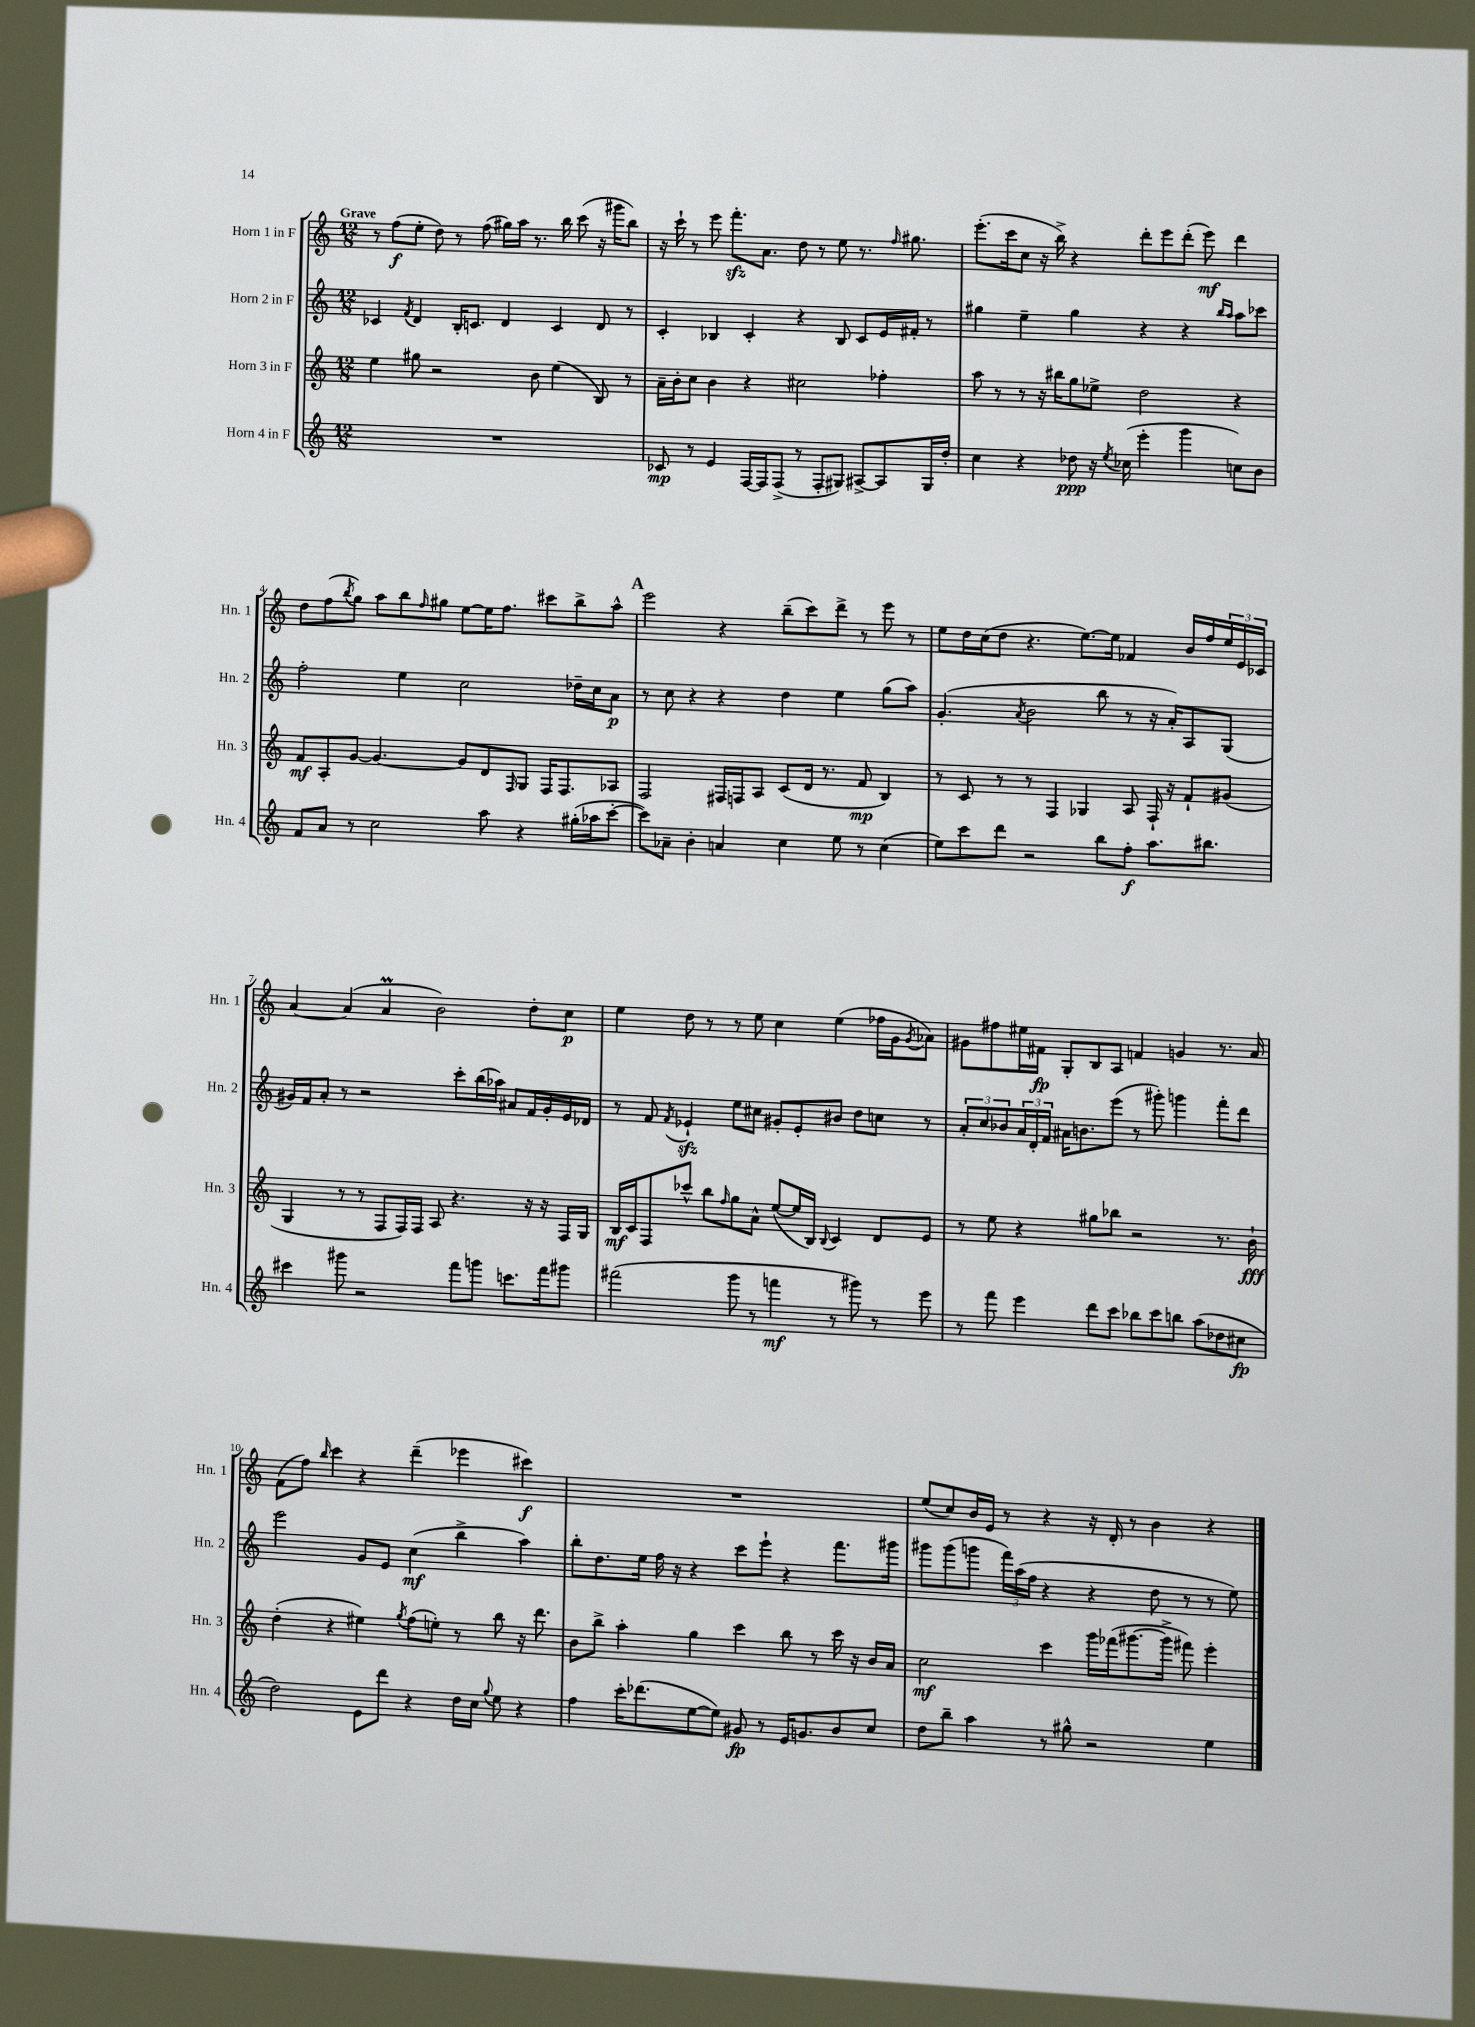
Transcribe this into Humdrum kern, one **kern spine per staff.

**kern	**kern	**kern	**kern
*staff4	*staff3	*staff2	*staff1
*clefG2	*clefG2	*clefG2	*clefG2
*k[]	*k[]	*k[]	*k[]
*M12/8	*M12/8	*M12/8	*M12/8
1.r	4ee\	4c-/	8r
.	.	.	(8ff\L
.	.	8qf/	.
.	8gg#\	4d/	8ee'\J
.	2r	.	8dd\)
.	.	16B'/LK	8r
.	.	8.c/J	.
.	.	.	(8ff\
.	.	4d/	16gg#\LL)
.	.	.	16aa\JJ
.	8b\	.	8.r
.	(4ee\	4c/	.
.	.	.	16bb\
.	.	.	(8ccc\
.	8B/)	8d/	16r
.	.	.	16ggg#\LK
.	8r	8r	8bb\J)
=	=	=	=
8c-/	16a~\LL	4c'/	16r
.	16b'\J	.	16ccc`\
8r	8cc\J	.	8r
4e/	4b\	4B-/	8eee\
.	.	.	8.fff'\L
[16F/LL	4r	4c'/	.
16F/]J	.	.	8.a\J
(8F^/J	.	.	.
8r	2cc#\	4r	8dd\
8F'/L	.	.	8r
8G#/J)	.	8B-/	8ee\
[8A#^/L	.	8c/L	8.r
8A#/]	4ff-'\	16e/L	.
.	.	.	16qqff/
.	.	16f#'/JJ	8.gg#\
16G#/L	.	8r	.
16dd'/JJ	.	.	.
=	=	=	=
4cc\	8aa\	4gg#\	(8.eee'\L
.	8r	.	.
.	.	.	16ccc\k
4r	8r	4ee~\	8cc\J
.	16r	.	16r
.	16bb#\LK	.	16bb^\)
8dd-\	8gg\	4gg#\	4r
16r	8ee-^\J	.	.
8qee/	.	.	.
(16cc-\	.	.	.
4eee'\	2dd\	4r	8ddd'\L
.	.	.	8eee\
4ggg\	.	4r	(8ddd'\J
.	.	.	8eee\)
.	.	16qqbb/LL	.
.	.	16qqaa/JJ	.
8cc\L)	4r	8aa\L	4ddd\
8b\J	.	8ccc-\J	.
=	=	=	=
8f/L	8f/L	2ff'\	8dd\L
8a/J	8A'/	.	(8ff\
.	.	.	8qbb/
8r	[8g/J	.	8gg\J)
2cc\	4.g/_	.	8aa\L
.	.	4ee\	8bb\
.	.	.	16qqff/
.	.	.	8gg#\J
.	8g/]L	2cc\	[8ee\L
8aa\	8d/	.	16ee\]K
.	.	.	8.ff\J
.	16qqF/	.	.
4r	8G/J	.	.
.	16F/LK	.	8ccc#\L
.	8.F/	.	.
(16gg#'\LL	.	16dd-~\LL	8bb^\
16aa-\J	.	16cc\J	.
[8ccc'\J	8A-/J	8a\J	8aa^^\J
=	=	=	=
8ccc\]L)	2F/	8r	2eee\
8a-~\J	.	8cc\	.
4b'\	.	4r	.
4a/	16F#/LL	4r	4r
.	16F/J	.	.
.	8A/J	.	.
4cc\	(8c/L	4dd\	(8bb~\L
.	16d/Jk	.	8ccc\)
.	8.r	.	.
8ee\	.	4ee\	8ddd^\J
8r	8f/	.	8r
(4cc\	4B/)	(8gg\L	8eee\
.	.	8aa\J)	8r
=	=	=	=
8ee\L)	8r	(4.g'/	8ee\L
8ccc\	8c/	.	16dd\L
.	.	.	(16cc\J
8ddd\J	8r	.	8dd\J
.	.	8qa/	.
2r	8r	2b\	4.r
.	4F/	.	.
.	4G-/	.	[8.ee\L)
8bb\L	.	8bb\	.
.	.	.	16ee\]Jk
8ff'\J	8A/	8r	4f-/
8.aa\L	16F`/	16r	.
.	16r	16a'/LK)	.
.	8f`/L	8A/	16b/LL
8.bb#\J	.	.	16ff/
.	(8g#/J	(8G/J	24ee/
.	.	.	24e/
.	.	.	24c-/JJ
=	=	=	=
4ccc#\	4G/	16g#/LL)	[4a/
.	.	16f/J	.
.	.	8a'/J	.
8ggg#\	8r	8r	(4a/]
2r	8r	2r	.
.	8F/L	.	4a/
.	16F/L)	.	.
.	16F/JJ	.	.
.	8A/	.	2b\)
8fff\L	4.r	8ccc'\L	.
8ggg\J	.	(16bb\L	.
.	.	16aa-\JJ)	.
8.ccc\L	.	8a#/L	.
.	16r	16f/L	8dd'\L
16fff\k	16r	16g#'/	.
8ggg#\J	16F/LL	16e/	8cc\J
.	16G/JJ	16d-/JJ	.
=	=	=	=
(2fff#\	16B/LL	8r	4ee\
.	16c/J	.	.
.	8F/	8f/	.
.	.	8qf/	.
.	8ccc-^^/J	4e-`/	8dd\
.	8bb\L	.	8r
.	16qqff/	.	.
8ggg\	8gg\	8ee\L	8r
8r	8a^^\J	8cc#\J	8ee\
4fff\	([8ee/L	8g#'/L	4cc\
.	16ee/]L	8e-'/	.
.	16B/JJ)	.	.
.	8qqB/	.	.
8r	4c/	8b#/J	(4ee\
8ggg#\)	.	8dd\L	.
8r	8d/L	8cc\J	16ff-\LL
.	.	.	16g\J
.	.	.	8qg/
8eee\	8e/J	8r	8a-\J)
=	=	=	=
8r	8r	12a'/L	8g#\L
.	.	12cc/	.
8fff\	8ee\	.	8ff#\
.	.	12b-/	.
4eee\	4r	24a/L	16ee#\L
.	.	24d'/	.
.	.	.	16f#\JJ
.	.	24f/JJ	.
.	.	16a#\LK	8G'/L
.	.	8.b\	.
8ddd\L	8gg#\L	.	8B/
8ccc\J	8bb-\J	(8eee\J	8A/J
8bb-\L	2r	8r	4f/
8ccc\	.	8ggg#'\)	.
8bb\J	.	4ggg\	4g/
(8aa\L	.	.	.
8dd-\	8.r	8fff'\L	8.r
8cc#\J	.	8ddd\J	.
.	16b`\	.	16a/
=	=	=	=
2dd\)	(4dd'\	2eee\	(8f\L
.	.	.	8ff\J)
.	.	.	16qqbb/
.	4r	.	4ccc\
8e\L	4ee#\)	8g/L	4r
8ddd\J	.	8e/J	.
.	8qgg/	.	.
4r	(8ff\L	(4cc\	(4ddd~\
.	8ee'\J)	.	.
16dd\LL	8r	4bb^\	4eee-\
16cc\JJ	.	.	.
8qqgg/	.	.	.
8ee\	8bb\	.	.
4r	16r	4aa\)	4ccc#\)
.	8.ddd\	.	.
=	=	=	=
4ff\	8b\L	8bb'\L	1.r
.	8bb^\J	8.dd\	.
16ccc'\LK	4aa'\	.	.
(8.ddd-\	.	16ee\Jk	.
.	.	16ff\	.
.	.	16r	.
[8ee\	4gg\	4r	.
8ee\]J)	.	.	.
8g#/	4ccc\	8ccc\L	.
8r	.	8eee`\J	.
16e/LK	8bb\	4r	.
8.g/	.	.	.
.	8r	.	.
8b/	16ccc\	8.fff\L	.
.	16r	.	.
8cc/J	16b/LL	.	.
.	16a/JJ	16ggg#\Jk	.
=	=	=	=
8dd\L	2cc\	8ggg#\L	(8ee/L
8bb~\J	.	(8ggg#\	8cc/)
4aa\	.	8ggg\J	16b/L
.	.	.	16e/JJ
.	.	24fff\LL)	8r
.	.	(24aa\	.
.	.	24ff\JJ	.
8r	4ccc\	4r	4r
8gg#^^\	.	.	.
2r	16ggg\LL	4r	16r
.	(16fff-\J	.	16d'/
.	[8.ggg#\	.	8r
.	.	8dd\	4b\
.	16ggg#^\]Jk	.	.
.	8fff#\)	8r	.
4ee\	4eee'\	8r	4r
.	.	8ee\)	.
==	==	==	==
*-	*-	*-	*-
